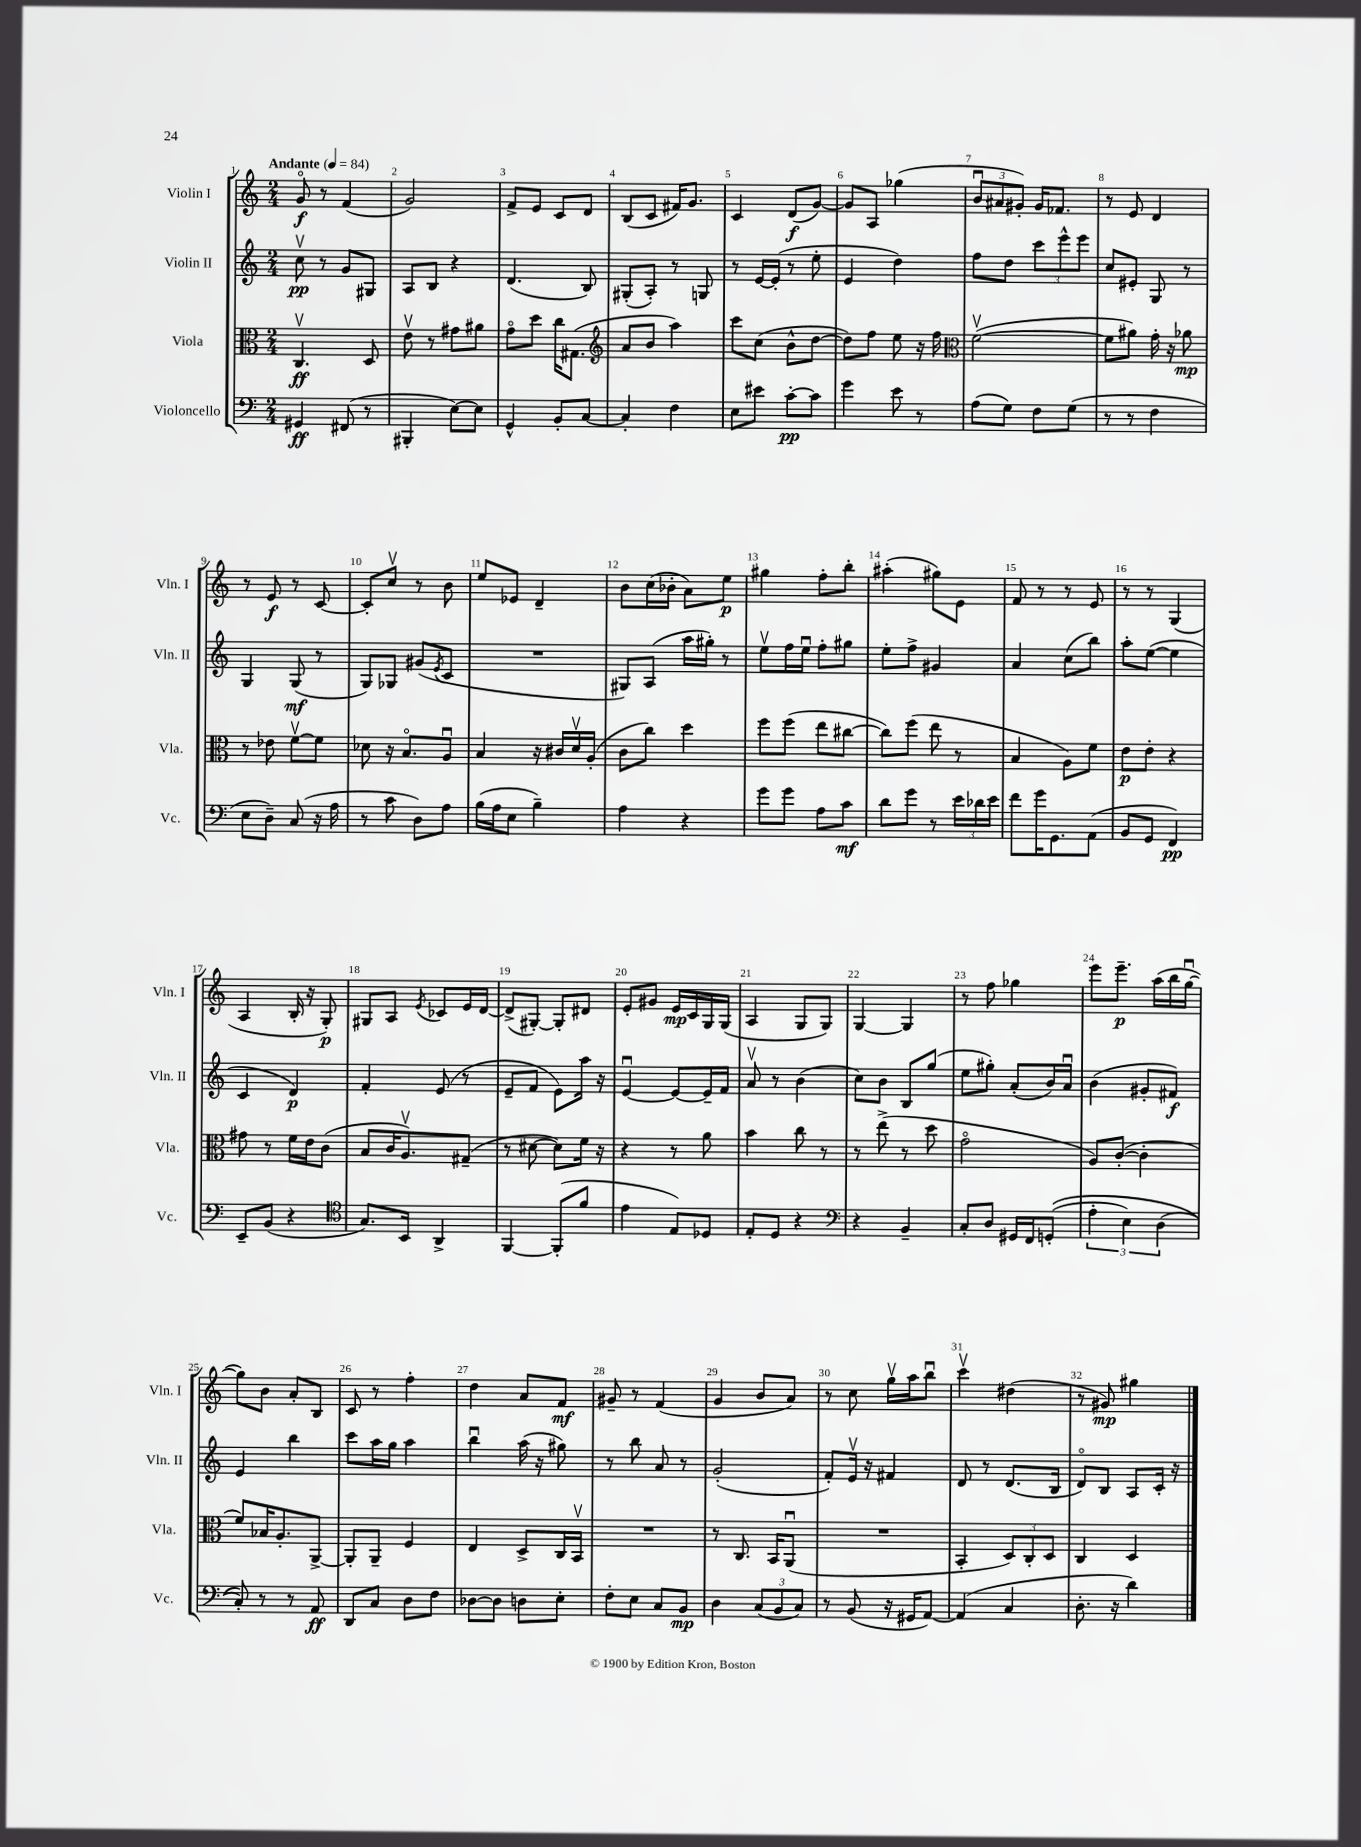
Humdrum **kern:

**kern	**dynam	**kern	**dynam	**kern	**dynam	**kern	**dynam
*part4	*part4	*part3	*part3	*part2	*part2	*part1	*part1
*staff4	*staff4	*staff3	*staff3	*staff2	*staff2	*staff1	*staff1
*I"Violoncello	*	*I"Viola	*	*I"Violin II	*	*I"Violin I	*
*I'Vc.	*	*I'Vla.	*	*I'Vln. II	*	*I'Vln. I	*
*clefF4	*	*clefC3	*	*clefG2	*	*clefG2	*
*k[]	*	*k[]	*	*k[]	*	*k[]	*
*M2/4	*	*M2/4	*	*M2/4	*	*M2/4	*
*MM84	*	*MM84	*	*MM84	*	*MM84	*
=1	=1	=1	=1	=1	=1	=1	=1
!	!	!	!	!	!	!LO:TX:a:B:t=Andante	!
4GG#X/	ff	4.Cv/	ff	8ccv\	pp	8g/	f
.	.	.	.	8r	.	8r	.
(8FF#X/	.	.	.	8g/L	.	(4f/	.
8r	.	8D/	.	8G#X/J	.	.	.
=2	=2	=2	=2	=2	=2	=2	=2
4BBB#X'/	.	8ev\	.	8A/L	.	2g/)	.
.	.	8r	.	8B/J	.	.	.
[8E\L)	.	8g#X\L	.	4r	.	.	.
8E\J]	.	8a#X\J	.	.	.	.	.
=3	=3	=3	=3	=3	=3	=3	=3
4GG^^/	.	8g\L	.	(4.d/	.	8f^/L	.
.	.	8dd\J	.	.	.	8e/J	.
8BB'/L	.	16cc\KL	.	.	.	8c/L	.
.	.	(8.G#X\J	.	.	.	.	.
[8C/J	.	.	.	8B/)	.	8d/J	.
=4	=4	=4	=4	=4	=4	=4	=4
*	*	*clefG2	*	*	*	*	*
4C'/]	.	8a/L	.	(8G#X'/L	.	(8B/L	.
.	.	8b/J	.	8A'/J)	.	8c/J	.
4F\	.	4aa\)	.	8r	.	16f#X/KL)	.
.	.	.	.	.	.	8.g/J	.
.	.	.	.	8Gn/	.	.	.
=5	=5	=5	=5	=5	=5	=5	=5
8E\L	.	8ccc\L	.	8r	.	4c/	.
8e#X\J	.	(8cc\J	.	[16e/LL	.	.	.
.	.	.	.	(16e'/JJ]	.	.	.
[8c'\L	pp	8b^^\L	.	8r	.	(8d/L	f
8c\J]	.	[8dd\J	.	8ee'\	.	[8g/J)	.
=6	=6	=6	=6	=6	=6	=6	=6
4g\	.	8dd\L])	.	4e/	.	8g/L]	.
.	.	8ff\J	.	.	.	8A/J	.
8e\	.	8ee\	.	4dd\)	.	(4gg-X\	.
8r	.	16r	.	.	.	.	.
.	.	16ff\	.	.	.	.	.
=7	=7	=7	=7	=7	=7	=7	=7
*	*	*clefC3	*	*	*	*	*
(8A\L	.	([2fv\	.	8ff\L	.	12bu/L	.
.	.	.	.	.	.	12a#X/	.
8G\J)	.	.	.	8dd\J	.	.	.
.	.	.	.	.	.	12g#X'/J)	.
8F\L	.	.	.	12ccc\L	.	16g#/KL	.
.	.	.	.	.	.	8.f-X/J	.
.	.	.	.	12eee^^\	.	.	.
(8G\J	.	.	.	.	.	.	.
.	.	.	.	12eee\J	.	.	.
=8	=8	=8	=8	=8	=8	=8	=8
8r	.	8f\L]	.	8cc/L	.	8r	.
8r	.	8a#X\J)	.	8e#X'/J	.	8e/	.
4F\	.	16g'\	.	8G/	.	4d/	.
.	.	16r	.	.	.	.	.
.	.	8a-X\	mp	8r	.	.	.
!!LO:LB:g=z
=9	=9	=9	=9	=9	=9	=9	=9
8E\L	.	8r	.	4G/	.	8r	.
8D~\J)	.	8e-X\	.	.	.	8e/	f
(8C/	.	[8fv\L	.	(8G/	mf	8r	.
16r	.	8f\J]	.	8r	.	[8c/	.
16A\	.	.	.	.	.	.	.
=10	=10	=10	=10	=10	=10	=10	=10
8r	.	8d-X\	.	8G/L)	.	8c'/L]	.
8c\	.	16r	.	8G-X/J	.	8ccv/J	.
.	.	8.B/L	.	.	.	.	.
8D\L)	.	.	.	(8g#X/L	.	8r	.
.	.	.	.	8qe/	.	.	.
8A\J	.	8Au/J	.	8c/J	.	8b\	.
=11	=11	=11	=11	=11	=11	=11	=11
(16B\LL	.	4B/	.	2r	.	8ee/L	.
16A\J	.	.	.	.	.	.	.
8E\J	.	.	.	.	.	8e-X/J	.
4B~\)	.	16r	.	.	.	4d~/	.
.	.	16c#X/LL	.	.	.	.	.
.	.	16dv/	.	.	.	.	.
.	.	(16A'/JJ	.	.	.	.	.
=12	=12	=12	=12	=12	=12	=12	=12
4A\	.	8c\L	.	8G#X/L)	.	8b\L	.
.	.	8cc\J)	.	(8A/J	.	(16cc\L	.
.	.	.	.	.	.	16b-X'\JJ	.
4r	.	4dd\	.	16aa\LL	.	8a\L)	.
.	.	.	.	16gg#X'\JJ)	.	.	.
.	.	.	.	8r	.	8ee\J	p
=13	=13	=13	=13	=13	=13	=13	=13
8g\L	.	8ff\L	.	8eev\L	.	4gg#X\	.
8g\J	.	(8ff\J	.	16ff\L	.	.	.
.	.	.	.	16eeu\JJ	.	.	.
8A\L	.	8ee\L	.	8ff'\L	.	8ff'\L	.
8c\J	mf	[8cc#X\J	.	8gg#X\J	.	8bb'\J	.
=14	=14	=14	=14	=14	=14	=14	=14
8d\L	.	8cc#\L])	.	8ee'\L	.	(4aa#X'\	.
8g\J	.	(8ff\J	.	8ff^\J	.	.	.
8r	.	8ee\	.	4g#X/	.	8gg#X\L)	.
24e\LL	.	8r	.	.	.	8e\J	.
24d-X\	.	.	.	.	.	.	.
24e\JJ	.	.	.	.	.	.	.
=15	=15	=15	=15	=15	=15	=15	=15
8f\L	.	4B/	.	4a/	.	8f/	.
16g\K	.	.	.	.	.	8r	.
8.GG\	.	.	.	.	.	.	.
.	.	8A\L)	.	(8cc\L	.	8r	.
(8AA\J	.	8f\J	.	8bb\J)	.	8e/	.
=16	=16	=16	=16	=16	=16	=16	=16
8BB/L	.	8e\L	p	8aa'\L	.	8r	.
8GG/J	.	8e'\J	.	([8ee\J	.	8r	.
4FF/)	pp	4r	.	4ee\]	.	(4G/	.
!!LO:LB:g=z
=17	=17	=17	=17	=17	=17	=17	=17
8EE~/L	.	8g#X\	.	4c/	.	4A/	.
(8BB/J	.	8r	.	.	.	.	.
4r	.	16f\LL	.	4d/)	p	16B'/	.
.	.	16e\J	.	.	.	16r	.
.	.	(8c\J	.	.	.	8G'/)	p
=18	=18	=18	=18	=18	=18	=18	=18
*clefC4	*	*	*	*	*	*	*
8.G/L)	.	8B/L	.	4f'/	.	8G#X/L	.
.	.	16c/K	.	.	.	8A/J	.
16BB/Jk	.	8.Av/)	.	.	.	.	.
.	.	.	.	.	.	8qe/	.
4AA^/	.	.	.	(8e/	.	8c-X/L	.
.	.	(8G#X~/J	.	8r	.	16e/L	.
.	.	.	.	.	.	[16d/JJ	.
=19	=19	=19	=19	=19	=19	=19	=19
[4FF/	.	8r	.	8e~/L	.	(8d^/L]	.
.	.	[8d#X\	.	8f/J	.	[8G#X'/J)	.
(8FF'/L]	.	8d#\L])	.	8e\L)	.	8G#'/L]	.
8f/J	.	16f\Jk	.	16aa\Jk	.	8d#X/J	.
.	.	16r	.	16r	.	.	.
=20	=20	=20	=20	=20	=20	=20	=20
4e\	.	4r	.	[4eu/	.	8e'/L	.
.	.	.	.	.	.	8g#X/J	.
8E/L)	.	8r	.	8e/L_	.	16e/LL	mp
.	.	.	.	.	.	16c/	.
8D-X/J	.	8a\	.	16e~/L]	.	16G/	.
.	.	.	.	16f/JJ	.	(16G/JJ	.
=21	=21	=21	=21	=21	=21	=21	=21
8E'/L	.	4b\	.	8av/	.	4A/	.
8D/J	.	.	.	8r	.	.	.
4r	.	8cc\	.	(4b\	.	8G/L	.
.	.	8r	.	.	.	8G/J)	.
=22	=22	=22	=22	=22	=22	=22	=22
*clefF4	*	*	*	*	*	*	*
4r	.	8r	.	8cc\L)	.	[4G/	.
.	.	(8ee^\	.	8b\J	.	.	.
4BB~/	.	8r	.	8B/L	.	4G/]	.
.	.	8dd\	.	(8gg/J	.	.	.
=23	=23	=23	=23	=23	=23	=23	=23
8C'/L	.	2g\	.	8ee\L	.	8r	.
8D/J	.	.	.	8gg#X'\J)	.	8ff\	.
16GG#X/LL	.	.	.	(8a'/L	.	4gg-X\	.
16FF/J	.	.	.	.	.	.	.
((8GGn'/J	.	.	.	16b/L)	.	.	.
.	.	.	.	16au/JJ	.	.	.
=24	=24	=24	=24	=24	=24	=24	=24
6A'\	.	8A/L)	.	(4b\	.	8eee\L	.
.	.	([8c'/J	.	.	.	8.eee~\J	p
6E\)	.	.	.	.	.	.	.
.	.	4c'\]	.	8g#X'/L	.	.	.
.	.	.	.	.	.	(16aa\LL	.
(6D\	.	.	.	.	.	.	.
.	.	.	.	8f#X/J)	f	16bb\	.
.	.	.	.	.	.	[16ggu\JJ	.
!!LO:LB:g=z
=25	=25	=25	=25	=25	=25	=25	=25
8C'/))	.	8f/L)	.	4e/	.	8gg\L])	.
8r	.	16B-X/K	.	.	.	8b\J	.
.	.	8.A'/	.	.	.	.	.
8r	.	.	.	4bb\	.	8a'/L	.
8AA/	ff	[8AA^/J	.	.	.	8B/J	.
=26	=26	=26	=26	=26	=26	=26	=26
8DD/L	.	8AA'/L]	.	8ccc\L	.	8c/	.
8C/J	.	8AA~/J	.	16aa\L	.	8r	.
.	.	.	.	16gg\JJ	.	.	.
8D\L	.	4F/	.	4aa\	.	4ff'\	.
8F\J	.	.	.	.	.	.	.
=27	=27	=27	=27	=27	=27	=27	=27
[8D-X\L	.	4E/	.	4bbu\	.	4dd\	.
8D-\J]	.	.	.	.	.	.	.
8Dn\L	.	8D^/L	.	(16aa\	.	8a/L	.
.	.	.	.	16r	.	.	.
8E'\J	.	16C/L	.	8gg#X\)	.	8f/J	mf
.	.	16BBv/JJ	.	.	.	.	.
=28	=28	=28	=28	=28	=28	=28	=28
8F'\L	.	2r	.	8r	.	8g#X~/	.
8E\J	.	.	.	8bb\	.	8r	.
8C/L	.	.	.	8a/	.	(4f/	.
8BB/J	mp	.	.	8r	.	.	.
=29	=29	=29	=29	=29	=29	=29	=29
4D\	.	8r	.	(2g'/	.	4g/	.
.	.	8.C/	.	.	.	.	.
(12C/L	.	.	.	.	.	8b/L	.
.	.	16BB/KL	.	.	.	.	.
12BB/	.	.	.	.	.	.	.
.	.	(8AAu/J	.	.	.	8a/J)	.
12C/J)	.	.	.	.	.	.	.
=30	=30	=30	=30	=30	=30	=30	=30
8r	.	2r	.	8f'/L)	.	8r	.
(8BB/	.	.	.	16ev/Jk	.	8cc\	.
.	.	.	.	16r	.	.	.
16r	.	.	.	4f#X/	.	16ggv\LL	.
16GG#X/KL	.	.	.	.	.	16aa\J	.
[8AA/J)	.	.	.	.	.	8bbu\J	.
=31	=31	=31	=31	=31	=31	=31	=31
(4AA/]	.	4BB'/	.	8d/	.	4cccv\	.
.	.	.	.	8r	.	.	.
4C/	.	12D/L)	.	(8.d/L	.	(4dd#X\	.
.	.	12C'/	.	.	.	.	.
.	.	12D/J	.	.	.	.	.
.	.	.	.	16B/Jk	.	.	.
=32	=32	=32	=32	=32	=32	=32	=32
8.D'\	.	4C/	.	8d/L)	.	8r	.
.	.	.	.	8B/J	.	8g#X/)	mp
16r	.	.	.	.	.	.	.
4d\)	.	4D/	.	8A/L	.	4gg#X\	.
.	.	.	.	16c'/Jk	.	.	.
.	.	.	.	16r	.	.	.
==	==	==	==	==	==	==	==
*-	*-	*-	*-	*-	*-	*-	*-
